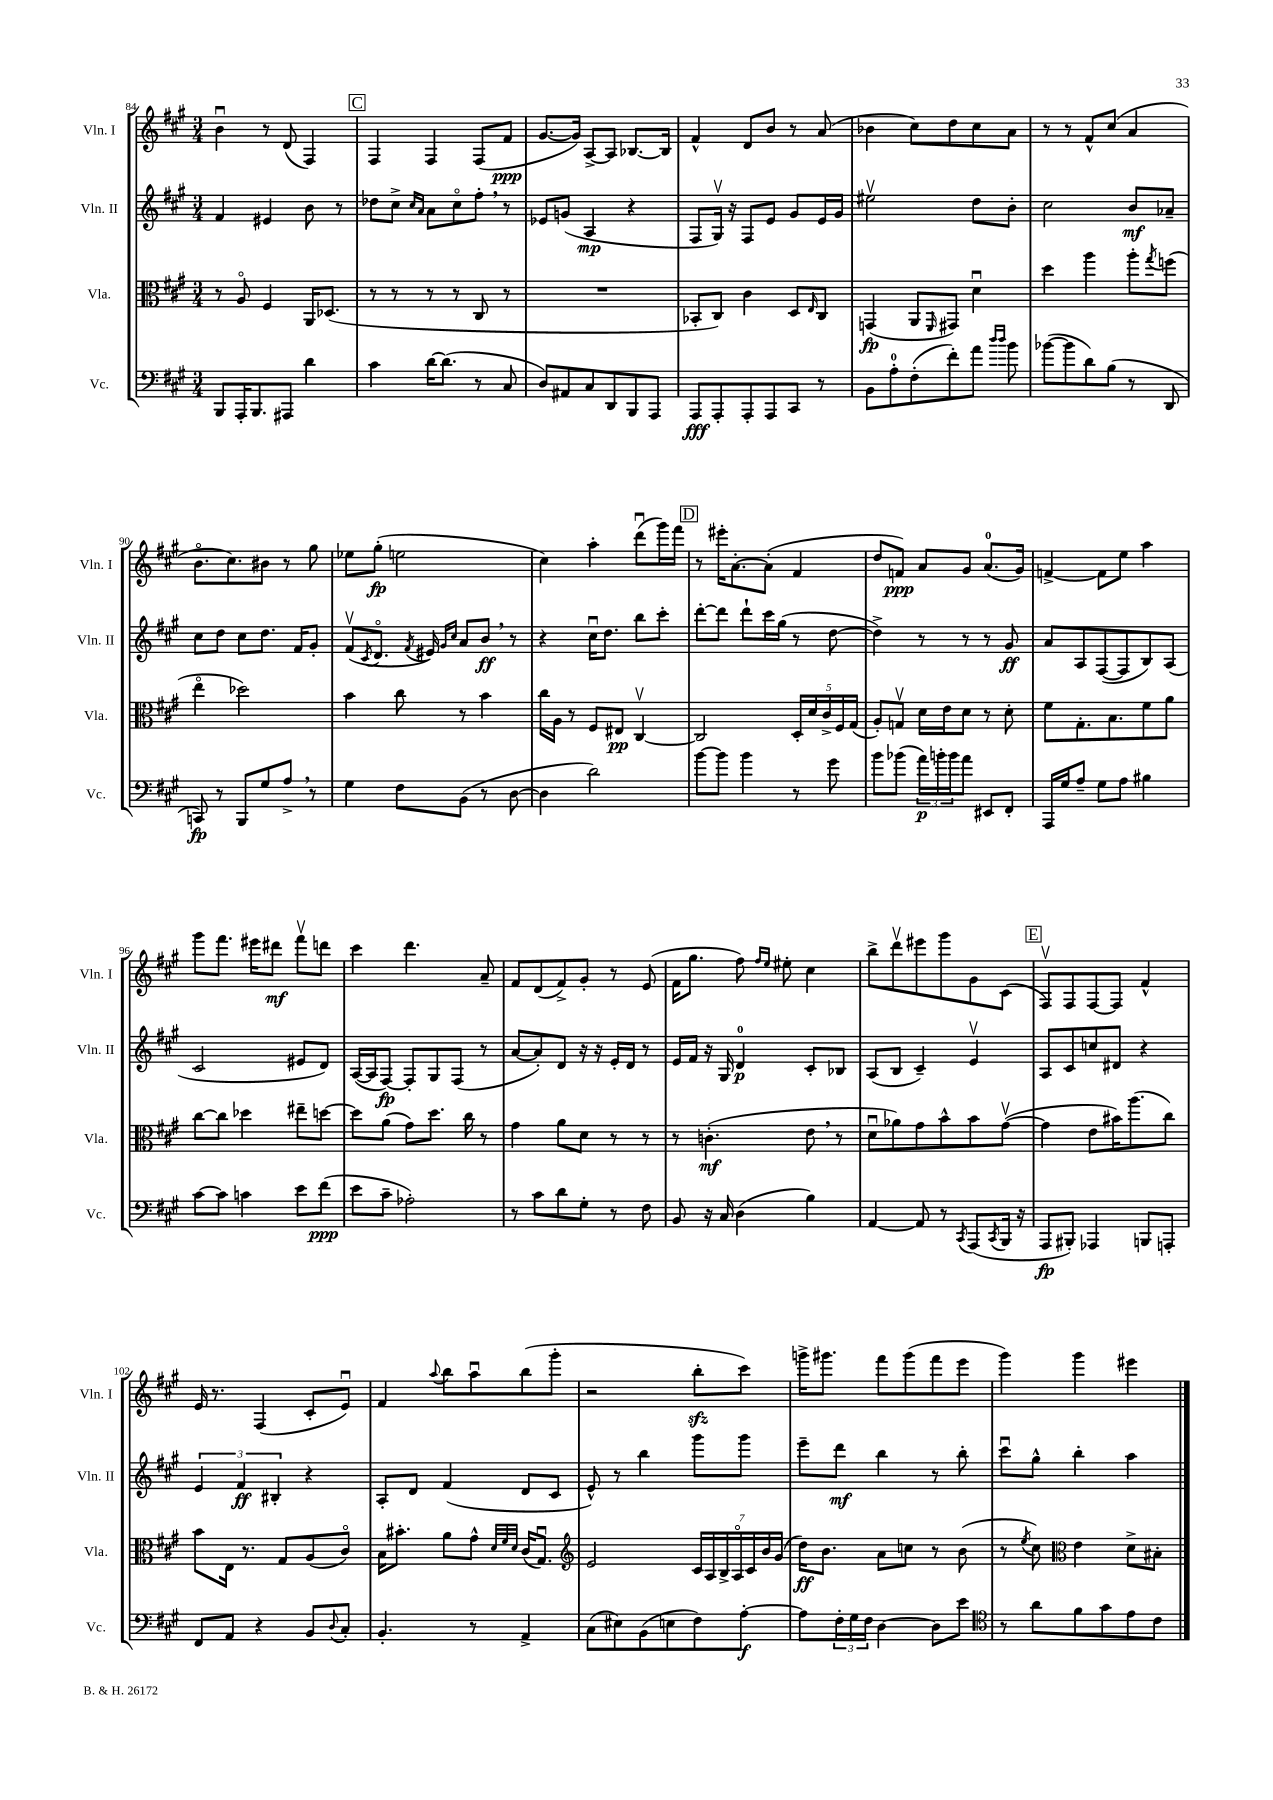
<<
\new StaffGroup <<
\new Staff = "s0" \with { instrumentName = "Vln. I" shortInstrumentName = "Vln. I" } {
    \clef treble \key a \major \numericTimeSignature \time 3/4
    b'4\downbow r8 d'8( fis4) |
    \mark \markup { \box "C" } fis4 fis4 fis8( fis'8\ppp |
    gis'8.~ gis'16) a8~-> a8 bes8.~ bes16 |
    fis'4-^ d'8 b'8 r8 a'8( |
    bes'4 cis''8) d''8 cis''8 a'8 |
    r8 r8 fis'8-^ cis''8( a'4 |
    b'8.\flageolet cis''8.) bis'8 r8 gis''8 |
    ees''8 gis''8-.\fp( e''2 |
    cis''4) a''4-. d'''8\downbow( gis'''16) fis'''16 |
    \mark \markup { \box "D" } r8 eis'''16-. a'8.~-. a'8-.( fis'4 |
    d''8 f'8\ppp) a'8 gis'8 a'8.-0( gis'16) |
    f'4~-> f'8 e''8 a''4 |
    gis'''8 fis'''8. eis'''16 dis'''8\mf fis'''8\upbow d'''8 |
    cis'''4 d'''4. a'8-- |
    fis'8 d'8( fis'8->) gis'8-. r8 e'8( |
    fis'16 gis''8. fis''8) \grace { fis''16 e''16 } eis''8-. cis''4 |
    b''8-> d'''8\upbow eis'''8 gis'''8 gis'8 cis'8( |
    \mark \markup { \box "E" } fis8\upbow) fis8 fis8~ fis8 fis'4-^ |
    e'16 r8. fis4( cis'8-. e'8\downbow) |
    fis'4 \appoggiatura { a''8 } b''8 a''8\downbow b''8( gis'''8-. |
    r2 b''8-.\sfz cis'''8) |
    g'''16-> gis'''8. fis'''8 gis'''8( fis'''8 e'''8 |
    gis'''4) gis'''4 eis'''4 \bar "|." |
}
\new Staff = "s1" \with { instrumentName = "Vln. II" shortInstrumentName = "Vln. II" } {
    \clef treble \key a \major \numericTimeSignature \time 3/4
    fis'4 eis'4 b'8 r8 |
    \mark \markup { \box "C" } des''8 cis''8-> \grace { cis''16 a'16 } a'8 cis''8\flageolet fis''8-. \breathe r8 |
    ees'8 g'8( a4\mp r4 |
    fis8 gis16\upbow) r16 fis8 e'8 gis'8 e'16 gis'16 |
    eis''2\upbow d''8 b'8-. |
    cis''2 b'8\mf aes'8-- |
    cis''8 d''8 cis''8 d''8. fis'16 gis'8-. |
    fis'8\upbow( \acciaccatura { cis'8 } d'8.\flageolet \acciaccatura { fis'8 } eis'16) \grace { gis'16 cis''16 } a'8 b'8\ff \breathe r8 |
    r4 cis''16\downbow d''8. b''8 cis'''8-. |
    \mark \markup { \box "D" } d'''8~-. d'''8 d'''8-! cis'''16 gis''16( r8 d''8~ |
    d''4->) r8 r8 r8 gis'8\ff |
    a'8 a8 fis8~( fis8 b8) a8( |
    cis'2 eis'8 d'8) |
    a16~( a16 fis8~\fp) fis8-. gis8 fis8( r8 |
    a'8~ a'8-.) d'8 r16 r16 e'16-. d'16 r8 |
    e'16 fis'16 r16 gis16 d'4-0\p cis'8-. bes8 |
    a8( b8 cis'4--) e'4\upbow |
    \mark \markup { \box "E" } a8 cis'8 c''8 dis'8 r4 |
    \tuplet 3/2 { e'4 fis'4\ff bis4-. } r4 |
    a8-. d'8 fis'4( d'8 cis'8 |
    e'8-^) r8 b''4 gis'''8 gis'''8 |
    e'''8-- d'''8\mf b''4 r8 b''8-. |
    cis'''8\downbow gis''8-^ b''4-. a''4 \bar "|." |
}
\new Staff = "s2" \with { instrumentName = "Vla." shortInstrumentName = "Vla." } {
    \clef alto \key a \major \numericTimeSignature \time 3/4
    r8 a8\flageolet fis4 a,16 des8.( |
    \mark \markup { \box "C" } r8 r8 r8 r8 cis8 r8 |
    R2. |
    bes,8-. cis8) cis'4 d8 \grace { e16 } cis8 |
    g,4\fp( a,8 \grace { fis,16 } gis,8) d'4\downbow |
    d''4 a''4 a''8-. \acciaccatura { gis''8 } f''8( |
    e''4\flageolet des''2) |
    b'4 cis''8 r8 b'4 |
    cis''16 a16 r8 fis8 eis8\pp cis4~\upbow |
    \mark \markup { \box "D" } cis2 \tuplet 5/4 { d16-. d'16 cis'16-> fis16 gis16( } |
    a8-.) g8\upbow d'16 e'16 d'8 r8 d'8-. |
    fis'8 gis8.-. b8. fis'8 a'8 |
    cis''8~ cis''8 des''4 eis''8-- d''8~ |
    d''8 a'8( gis'8) d''8. cis''16 r8 |
    gis'4 a'8 d'8 r8 r8 |
    r8 c'4.-.\mf( e'8 \breathe r8 |
    d'8\downbow aes'8) gis'8 b'8-^ b'8 gis'8~\upbow( |
    \mark \markup { \box "E" } gis'4 e'8 bis'16) a''8.( cis''8) |
    b'8 e16 r8. gis8 a8( cis'8\flageolet) |
    b16 bis'8.-. a'8 gis'8-^ \grace { d'32 fis'32 d'32 } cis'16( gis8.\downbow) |
    \clef treble e'2 \tuplet 7/4 { cis'16 a16 b16-> a16\flageolet cis'16 b'16 gis'16( } |
    d''16\ff) b'8. a'8 c''8 r8 b'8( |
    r8 \acciaccatura { e''8 } cis''8) \clef alto e'4 d'8-> bis8-. \bar "|." |
}
\new Staff = "s3" \with { instrumentName = "Vc." shortInstrumentName = "Vc." } {
    \clef bass \key a \major \numericTimeSignature \time 3/4
    b,,8 a,,16-. b,,8. ais,,8 d'4 |
    \mark \markup { \box "C" } cis'4 d'16~ d'8.( r8 cis8 |
    d8) ais,8 cis8 d,8 b,,8 a,,8 |
    a,,8\fff a,,8-. a,,8-. a,,8 cis,8 r8 |
    b,8 a8-0-. fis8-.( fis'8-.) a'8 \grace { d''16 d''16 } b'8 |
    bes'8~( bes'8 d'8) b8( r8 d,8 |
    c,8\fp) r8 b,,8 gis8 a8-> \breathe r8 |
    gis4 fis8 b,8( r8 d8~ |
    d4 d'2) |
    \mark \markup { \box "D" } b'8~ b'8 b'4 r8 gis'8 |
    b'8 bes'8( \tuplet 3/2 { a'16\p) b'16-. b'16 } a'8 eis,8 fis,8-. |
    a,,16 gis16 a8-- gis8 a8 bis4 |
    cis'8~ cis'8 c'4 e'8 fis'8\ppp( |
    e'8 cis'8-- aes2-.) |
    r8 cis'8 d'8 gis8-. r8 fis8 |
    b,8 r16 cis16 d4( b4) |
    a,4~ a,8 r8 \acciaccatura { cis,8 } a,,8( \acciaccatura { cis,8 } b,,16 r16 |
    \mark \markup { \box "E" } a,,8\fp bis,,8-.) aes,,4 b,,8 a,,8-. |
    fis,8 a,8 r4 b,8 \appoggiatura { d8 } cis8-. |
    b,4.-. r8 a,4-> |
    cis8( eis8) b,8( e8 fis8) a8~-.\f |
    a8 \tuplet 3/2 { fis16-. gis16 fis16 } d4~ d8 e'8 |
    \clef tenor r8 a'8 fis'8 gis'8 e'8 cis'8 \bar "|." |
}
>>
>>
\layout { \context { \Score currentBarNumber = #84 } }
